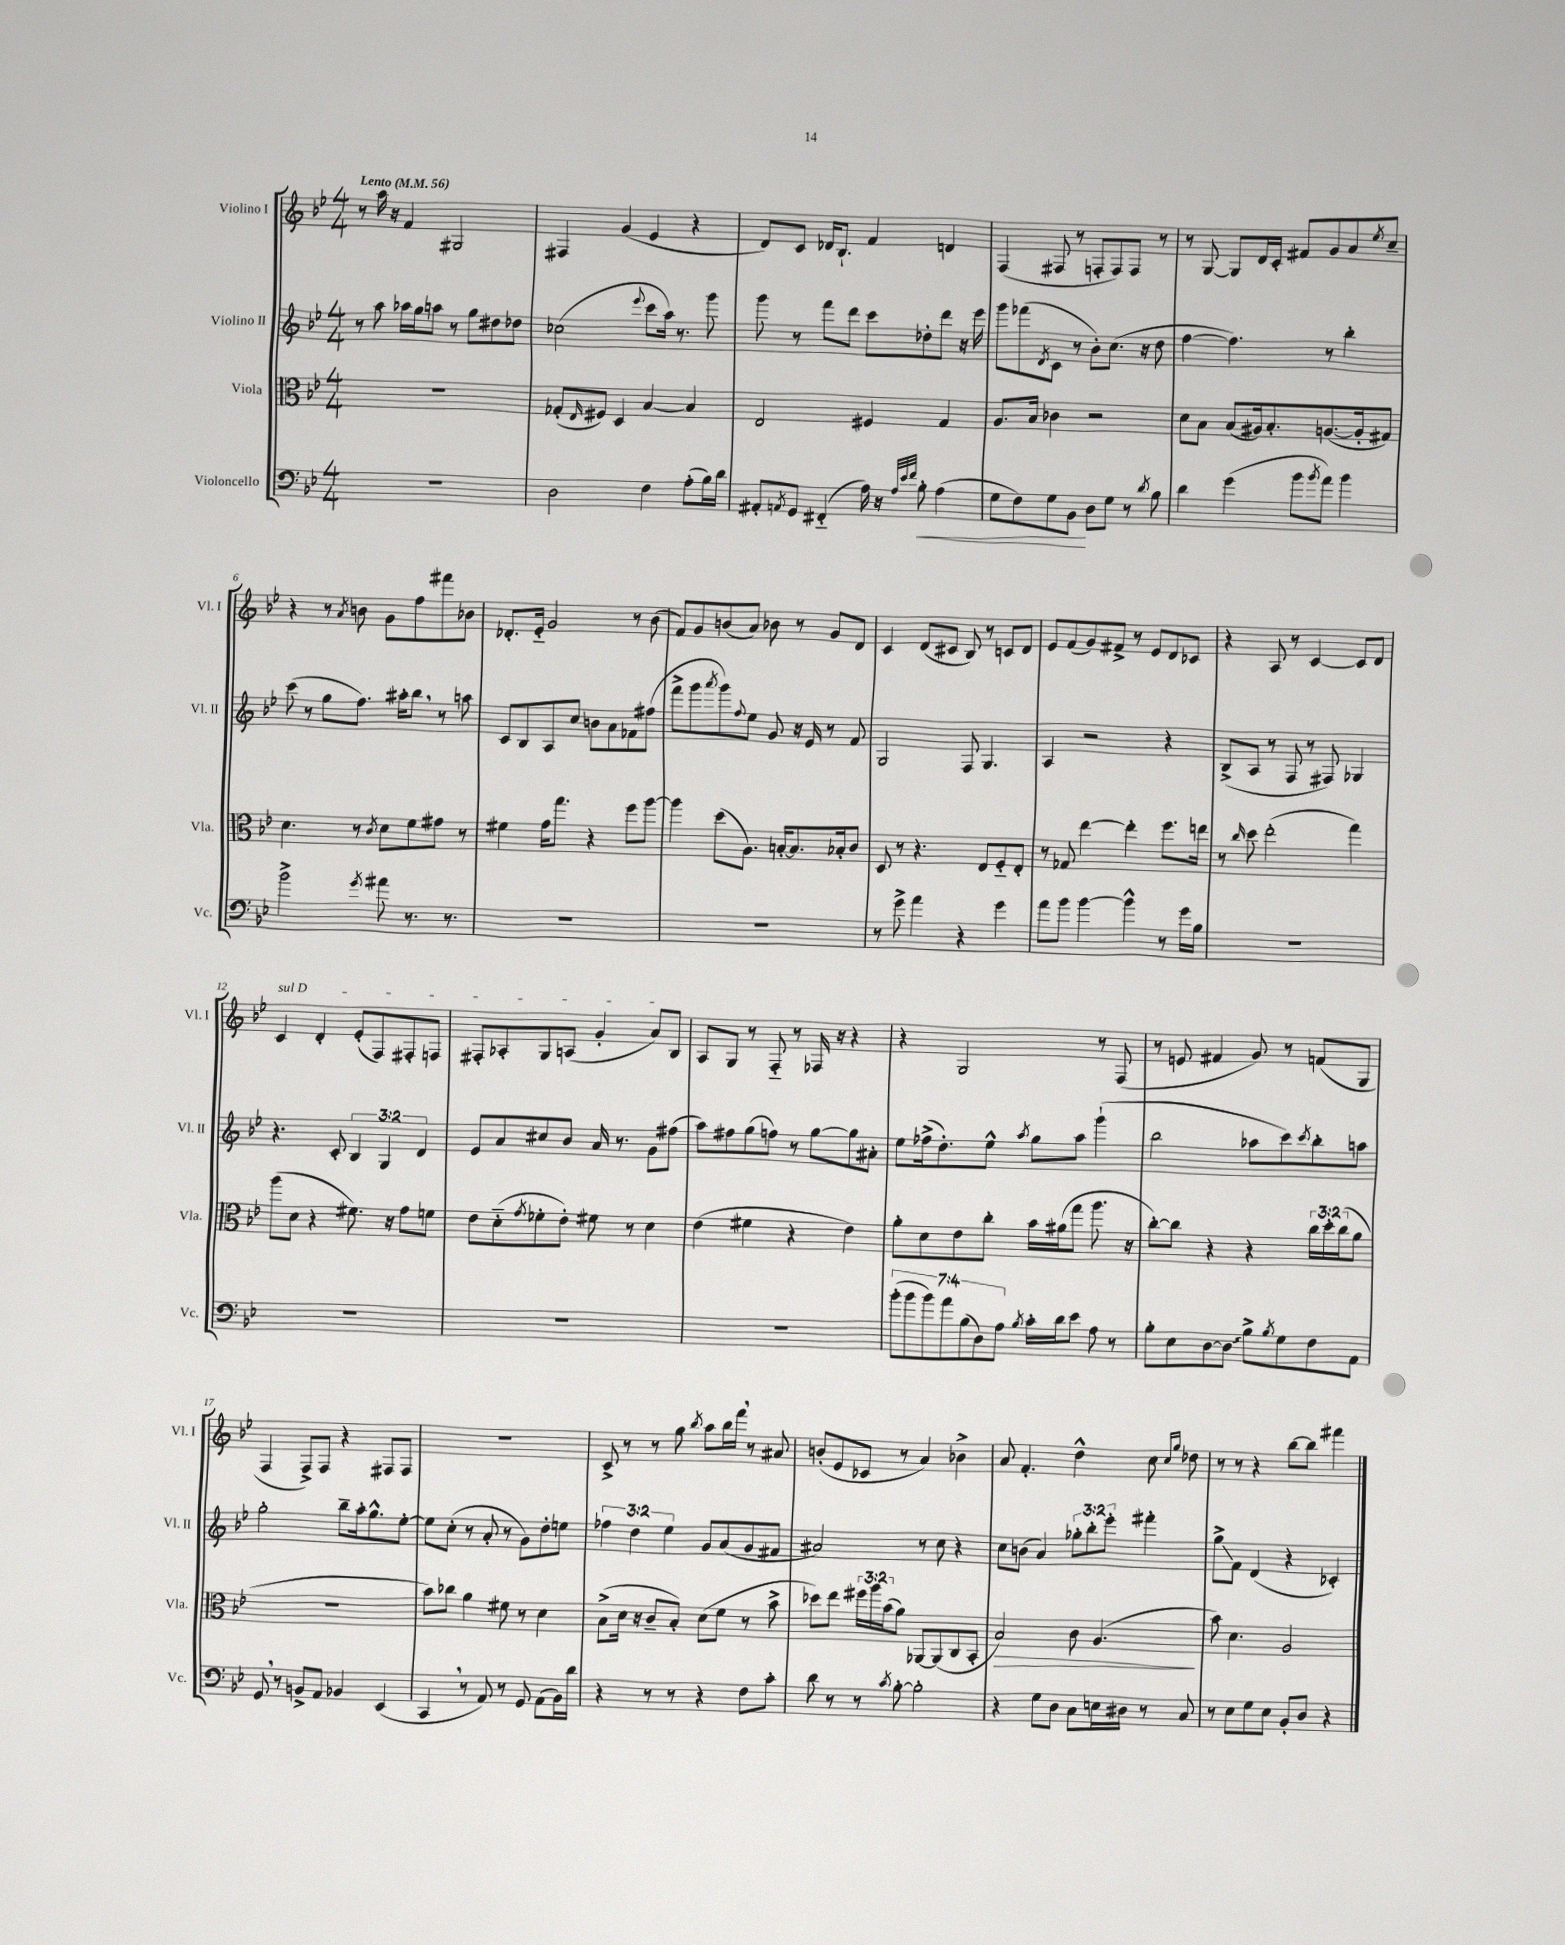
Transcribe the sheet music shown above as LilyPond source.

<<
\new StaffGroup <<
\new Staff = "s0" \with { instrumentName = "Violino I" shortInstrumentName = "Vl. I" } {
    \clef treble \key bes \major \numericTimeSignature \time 4/4 \tempo "Lento" 4 = 56
    r8 a''16 r16 f'4 gis2 |
    fis4 g'4( ees'4 r4 |
    d'8) c'8 des'16 bes8.-! f'4 d'4 |
    f4( fis8 r8 f8-. f8) f8 r8 |
    r8 g8~ g8 d'16 c'16-. fis'8 g'8 a'8 \acciaccatura { ees''8 } c''8-- |
    r4 r8 \acciaccatura { a'8 } b'8 g'8 f''8 fis'''8 bes'8 |
    des'8.-. ees'16-_ g'2 r8 bes'8( |
    f'8) g'8 b'8( a'8) bes'8 r8 g'8 d'8 |
    c'4 d'8( cis'8 bes8) r8 c'8 d'8 |
    ees'8 f'8( g'8) fis'8-> r8 ees'8 d'8 ces'8 |
    r4 a8 r8 c'4~ c'8 d'8 |
    \once \override TextSpanner.bound-details.left.text = \markup { \italic "sul D" } c'4\startTextSpan d'4-. ees'8-.( f8) fis8-. f8 |
    fis8-. aes8-. g8 a8( g'4-. a'8) bes8\stopTextSpan |
    a8 g8 r8 f8-_ r8 fes16 r16 r4 |
    r4 g2 r8 f8( |
    r8 e'8 fis'4 g'8) r8 f'8( g8 |
    f4 f8->) f8 r4 fis8 fis8 |
    R1 |
    c'8-> r8 r8 g''8 \acciaccatura { bes''8 } a''8 bes''16 f'''16 \breathe r8 ais'8 |
    b'8-.( ees'8 ces'8 r8 a'4) bes'4-> |
    a'8 f'4.-. d''4-^ c''8 \grace { c''16 g''16 } des''8 |
    r8 r8 r4 bes''8~ bes''8 fis'''4 \bar "|." |
}
\new Staff = "s1" \with { instrumentName = "Violino II" shortInstrumentName = "Vl. II" } {
    \clef treble \key bes \major \numericTimeSignature \time 4/4 \override Staff.TupletNumber.text = #tuplet-number::calc-fraction-text
    r8 a''8 aes''16 g''16 a''8 r8 g''8 dis''8 des''8 |
    ces''2( \appoggiatura { ees'''8 } c'''8 a''16) r8. g'''8 |
    g'''8 r8 f'''8 d'''8 c'''8 des''8-. d'''8 r16 ees'''16 |
    g'''8 fes'''8( \acciaccatura { d'8 } c'8 r8 bes'8-.) c''8.( r16 d''8 |
    f''4~ f''4.) r8 bes''4-. |
    c'''8( r8 g''8 f''8.) ais''16-. bes''8 \breathe r8 a''8 |
    c'8 bes8 a8 c''8 b'8 a'8 fes'8 fis''8( |
    f'''8-> g'''8 \acciaccatura { a'''8 } g'''8) \appoggiatura { f''8 } ees''8 g'8 r16 ees'16 r8 f'8 |
    g2 f8 g4. |
    a4 r2 r4 |
    bes8->( a8 r8 f8 r8 fis8) ges4 |
    r4. c'8-. \tuplet 3/2 { bes4 g4 d'4 } |
    ees'8 a'8 cis''8 bes'8 a'16 r8. g'8 fis''8( |
    a''8) fis''8 g''8( f''8) r8 g''8~ g''8 ais'8-. |
    ees''8 fes''16->( d''8.-.) ees''8-^ \acciaccatura { a''8 } g''8 a''8 g'''4-!( |
    bes''2 aes''8 c'''8) \acciaccatura { c'''8 } bes''8-. a''8 |
    g''2-. bes''8-- a''16-. g''8.-^ ees''8~-. |
    ees''8 c''8-.( r8 a'8-. r8 g'8) d''8-. e''8 |
    \tuplet 3/2 { fes''4 d''4 ees''4 } g'8 a'8( g'8 fis'8 |
    ais'2) r8 c''8 r4 |
    c''8 b'8( a'4) \tuplet 3/2 { ges''8-. bes''8-. ees'''8-. } fis'''4-. |
    g''8->\glissando f'8 d'4( r4 ces'4-.) \bar "|." |
}
\new Staff = "s2" \with { instrumentName = "Viola" shortInstrumentName = "Vla." } {
    \clef alto \key bes \major \numericTimeSignature \time 4/4 \override Staff.TupletNumber.text = #tuplet-number::calc-fraction-text
    R1 |
    ges8-.( \grace { ees16 } fis8) d4 bes4~ bes4 |
    ees2 fis4 g4 |
    a8. bes16 ces'4 r2 |
    d'8 bes8 bes8( ais16) bes8.-. a8.~( a16-. gis8) |
    d'4. r8 \acciaccatura { c'8 } d'8 f'8 gis'8 r8 |
    fis'4 g'16 g''8. r4 f''8 a''8~ |
    a''4 d''8( a8.) b16~-. b8. bes16-. c'8 |
    d8 r8 r4. ees8 f8-_ ees8-. |
    r8 ges8 ees''4~ ees''4-. f''8. e''16 |
    r8 \grace { c''16 } d''8 ees''2-.( g''4) |
    a''8( d'8 r4 fis'8.) r16 g'8 f'8 |
    ees'8 d'8-_( \acciaccatura { g'8 } fes'8-. ees'8-.) fis'8 r8 d'4 |
    ees'4( fis'4 r4 ees'4) |
    a'8-. d'8 ees'8 c''8-. bes'16 ais'16( g''8 a''8. r16 |
    c''8~-.) c''8 r4 r4 \tuplet 3/2 { c''16 d''16-. c''16( } a'8 |
    R1 |
    bes'8) ces''8 a'4 fis'8 r8 d'4 |
    bes8->( d'16 r16 c'8-- bes8-.) d'8( f'8 r8 bes'8-> |
    des''8) ees''8 \tuplet 3/2 { fis''16 a''16 bes'16( } a'8) aes,8~ aes,8( c8 bes,8-. |
    bes2\>) c'8 a4.\!( |
    bes'8) d'4. a2 \bar "|." |
}
\new Staff = "s3" \with { instrumentName = "Violoncello" shortInstrumentName = "Vc." } {
    \clef bass \key bes \major \numericTimeSignature \time 4/4 \override Staff.TupletNumber.text = #tuplet-number::calc-fraction-text
    R1 |
    d2 f4 a8-.( bes16) d'16 |
    ais,8-. \acciaccatura { a,8 } g,8 fis,4-_( a16) r16 \grace { a32 ees'32 f'32 } bes8-.\< a4( |
    g8 f8) g8 bes,8\! d8 g8 r8 \acciaccatura { d'8 } bes8 |
    d'4 g'4( bes'8 \acciaccatura { bes'8 } a'8) bes'4 |
    bes'2-> \acciaccatura { g'8 } ais'8 r8. r8. |
    R1 |
    R1 |
    r8 g'8-> a'4 r4 g'4 |
    a'8 bes'8 bes'4~ bes'4-^ r8 g'16 bes16 |
    R1 |
    R1 |
    R1 |
    R1 |
    \tuplet 7/4 { bes'8-.( bes'8 bes'8) a'8 bes8( d8) a8 } \acciaccatura { bes8 } c'16-. d'16 ees'8 a8 r8 |
    bes8-. ees8 d8~ \once \override Glissando.style = #'zigzag d8\glissando bes8-> \acciaccatura { bes8 } g8 f8 a,8 |
    g,8 \breathe r8 b,8-> a,8 bes,4 ees,4( |
    c,4 \breathe r8 a,8) r8 g,8 a,8( bes,16) d'16 |
    r4 r8 r8 r4 f8 c'8-. |
    d'8 r8 r8 \acciaccatura { c'8 } bes8~-. bes2-. |
    r4 g8 d8 c8 e16 dis16 r8 c8 |
    r8 ees8 g8 ees8 bes,8-. d8 r4 \bar "|." |
}
>>
>>
